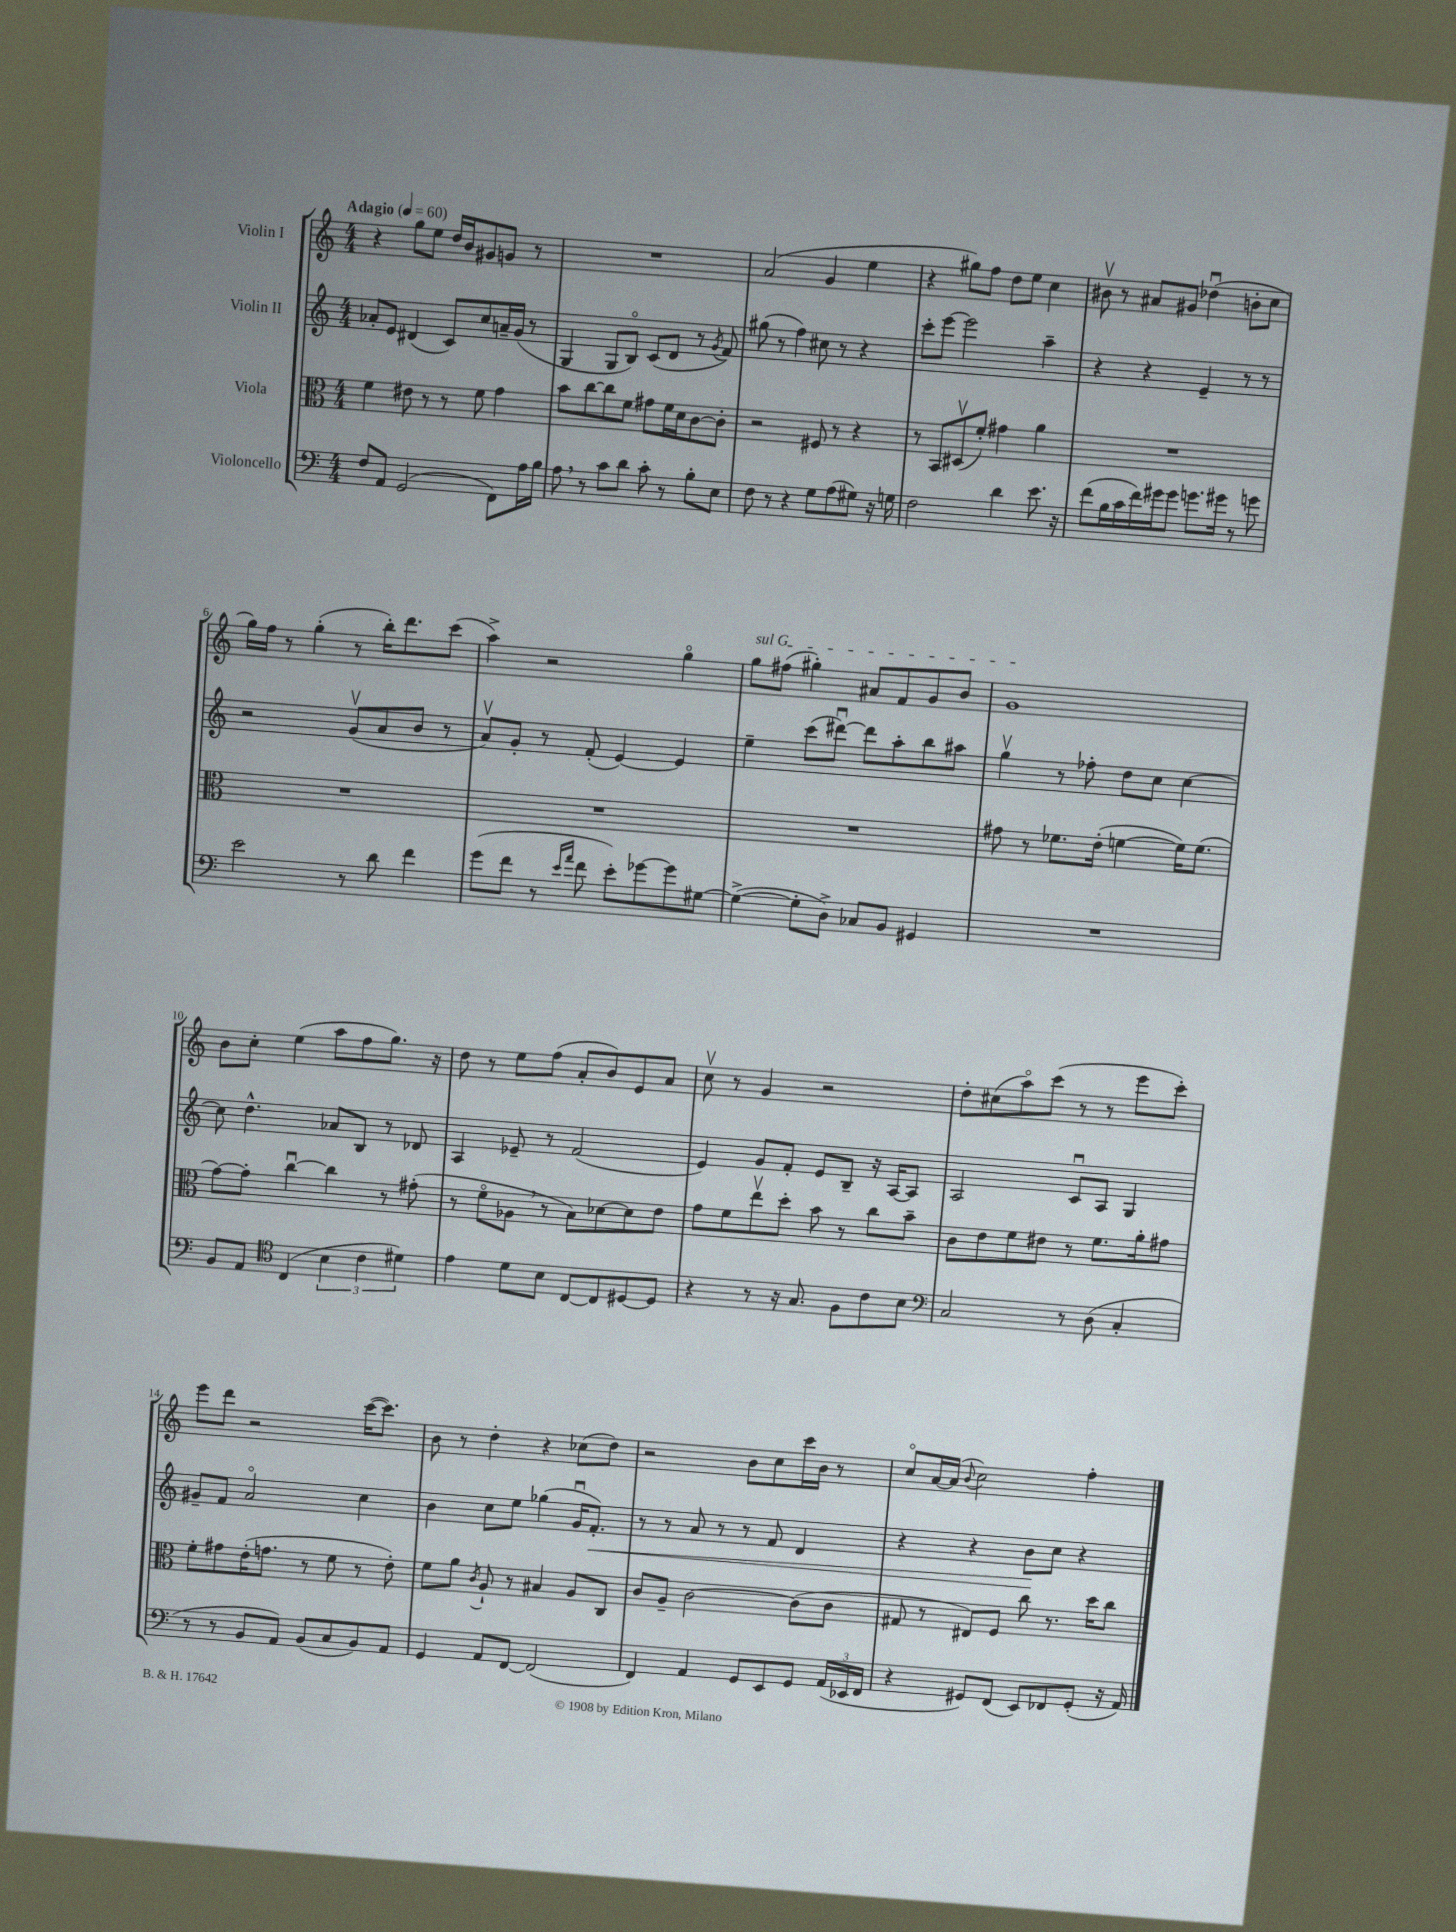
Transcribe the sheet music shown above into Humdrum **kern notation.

**kern	**kern	**kern	**kern
*staff4	*staff3	*staff2	*staff1
*clefF4	*clefC3	*clefG2	*clefG2
*k[]	*k[]	*k[]	*k[]
*M4/4	*M4/4	*M4/4	*M4/4
*MM60	*MM60	*MM60	*MM60
8F/L	4f\	8a-'/L	4r
8AA/J	.	8e/J	.
(2GG/	8e#\	(4d#/	8gg\L
.	8r	.	8ee\J
.	8r	8c/L)	16dd/LL
.	.	.	16b/J
.	8f\	8cc/	8g#/
8FF\L)	4g\	16a~/L	8g/J
.	.	(16g/JJ	.
16A\L	.	8r	8r
16B\JJ	.	.	.
=	=	=	=
8A\	8b\L	4G/	1r
8r	[8cc\	.	.
8c\L	8cc\]	8G/L	.
8d\J	8f\J	8Bo/J)	.
8c'\	8g#\L	(8c/L	.
8r	16f\L	8d/J	.
.	16d\J	.	.
8B'\L	[8c\	8r	.
.	.	8qg/	.
8E\J	8c'\]J	8f/)	.
=	=	=	=
8F\	2r	(8gg#\	(2a/
8r	.	8r	.
4r	.	4ff\)	.
8G\L	8F#/	8cc#\	4g/
(8A\	8r	8r	.
8G#\J)	4r	4r	4ee\
16r	.	.	.
16G\	.	.	.
=	=	=	=
2F\	8r	8ccc'\L	4r
.	8BB/L	[8eee\J	.
.	(8D#v/	2eee\]	8gg#\L)
.	8f'/J)	.	8ff\J
4d\	4g#\	.	8dd\L
.	.	.	8ee\J
8.e\	4a\	4aa~\	4cc\
16r	.	.	.
=	=	=	=
(8f\L	1r	4r	8b#v\
16B\L	.	.	8r
16c\	.	.	.
16f\)	.	4r	8a#/L
16g#\J	.	.	.
8g#\J	.	.	8g#/J
8.g\L	.	4e~/	(4dd-u\
16g#\Jk	.	.	.
8r	.	8r	8b'\L
8g\	.	8r	8cc\J
=	=	=	=
2e\	1r	2r	16gg\LL)
.	.	.	16ff\JJ
.	.	.	8r
.	.	.	(4gg'\
8r	.	(8gv/L	8r
8d\	.	8a/	16bb'\LK)
.	.	.	8.ddd\
4f\	.	8b/J	.
.	.	8r	(8ccc\J
=	=	=	=
(8g\L	1r	8av/L)	4aa^\)
8f\J	.	8g'/J	.
8r	.	8r	2r
16qqe/LL	.	.	.
16qqa/JJ	.	.	.
8f\	.	(8f'/	.
8e'\L)	.	[4e/)	.
[8g-\	.	.	.
8g-\]	.	4e/]	4ggo\
[8G#\J	.	.	.
=	=	=	=
(4G#^\_	1r	4ee~\	8gg\L
.	.	.	(8ff#\J
8G#'\]L	.	(8ccc\L	4gg#'\)
8D^\J)	.	[8ddd#u\J)	.
8C-/L	.	8ddd#\]L	8a#/L
8BB/J	.	8aa'\	8f/
4GG#/	.	8bb\	8g/
.	.	8aa#\J	8b/J
=	=	=	=
1r	8g#\	4ggv\	1g
.	8r	.	.
.	8.f-\L	8r	.
.	.	8ff-'\	.
.	(16e'\Jk	.	.
.	[4f\	8dd\L	.
.	.	8cc\J	.
.	16f\]LK)	[4cc\	.
.	(8.f\J	.	.
=	=	=	=
8BB/L	[8g\L)	8cc\]	8b\L
8AA/J	8g'\]J	4.dd^^\	8cc'\J
*clefC4	*	*	*
(4C/	[4ccu\	.	(4ee\
6B\	4cc\]	8a-/L	8aa\L
.	.	8B/J	8ff\
6c\	.	.	.
.	8r	8r	8.gg\J)
6d#\)	.	.	.
.	(8g#'\	8d-/	.
.	.	.	16r
=	=	=	=
4e\	8r	4A/	8dd\
.	8fo\L	.	8r
8d\L	8A-\J	8e-~/	8ee\L
8B\J	8r	8r	(8ff\J
[8C/L	8B\L)	(2f/	8a'/L
8C/]	[8d-\	.	8b/)
[8D#/	8d-\]	.	8e/
8D#/]J	8e\J	.	8a/J
=	=	=	=
4r	8g\L	4e/)	8ccv\
.	8f\	.	8r
8r	8eev\	8g/L	4g/
16r	8dd'\J	8f'/J	.
8.G/	.	.	.
.	8b\	8e/L	2r
8F\L	8r	8B~/J	.
8c\	8cc\L	16r	.
.	.	[16A/LK	.
8B\J	8b~\J	8A/]J	.
=	=	=	=
*clefF4	*	*	*
2C/	8c\L	2A/	8dd'\L
.	8e\	.	(8cc#\
.	8f\	.	8aao\)
.	8e#\J	.	(8ccc\J
8r	8r	8cu/L	8r
(8D\	8.f\L	8A/J	8r
4C'/	.	4G/	8eee\L
.	16a'\k	.	.
.	8g#\J	.	8ccc'\J)
=	=	=	=
8r	8f'\L	8g#~/L	8eee\L
8r	8g#\	8f/J	8ddd\J
8BB/L	(16e'\K	2ao/	2r
.	8.g\J	.	.
8AA/J)	.	.	.
(8BB/L	8r	.	.
8C/	8f\	.	.
8BB/)	8r	4cc\	([16ccc\LK
.	.	.	8.ccc\]J)
8AA/J	8e'\)	.	.
=	=	=	=
4GG/	8f\L	4b\	8b\
.	8a\J	.	8r
.	8qc/	.	.
8AA/L	8A`/	8cc\L	4dd'\
[8FF/J	8r	8ee\J	.
(2FF/]	4B#/	(4gg-\	4r
.	8A/L	16gu/LK	(8cc-\L
.	.	8.f'/J)	.
.	8C/J	.	8dd\J)
=	=	=	=
4FF/)	8c/L	8r	2r
.	8A~/J	8r	.
4AA/	[2c\	8a/	.
.	.	8r	.
8GG/L	.	8r	8b\L
8EE/	.	8f/	8cc\
8GG/J	(8c\]L	4d/	16ccc\L
.	.	.	16b\JJ
(24AA/LL	8c\J	.	8r
24EE-/	.	.	.
24FF/JJ	.	.	.
=	=	=	=
4r	8G#/	4r	8cco/L
.	8r	.	[16a/L
.	.	.	(16a/]JJ
.	.	.	8qqb/
8GG#/L)	8E#/L)	4r	2cc\)
(8FF/J	8F/J	.	.
8EE/L)	8cc\	8b\L	.
8FF-/	8.r	8cc\J	.
(8GG#'/J	.	4r	4ff'\
.	16dd\LK	.	.
16r	8cc\J	.	.
16AA/)	.	.	.
==	==	==	==
*-	*-	*-	*-
